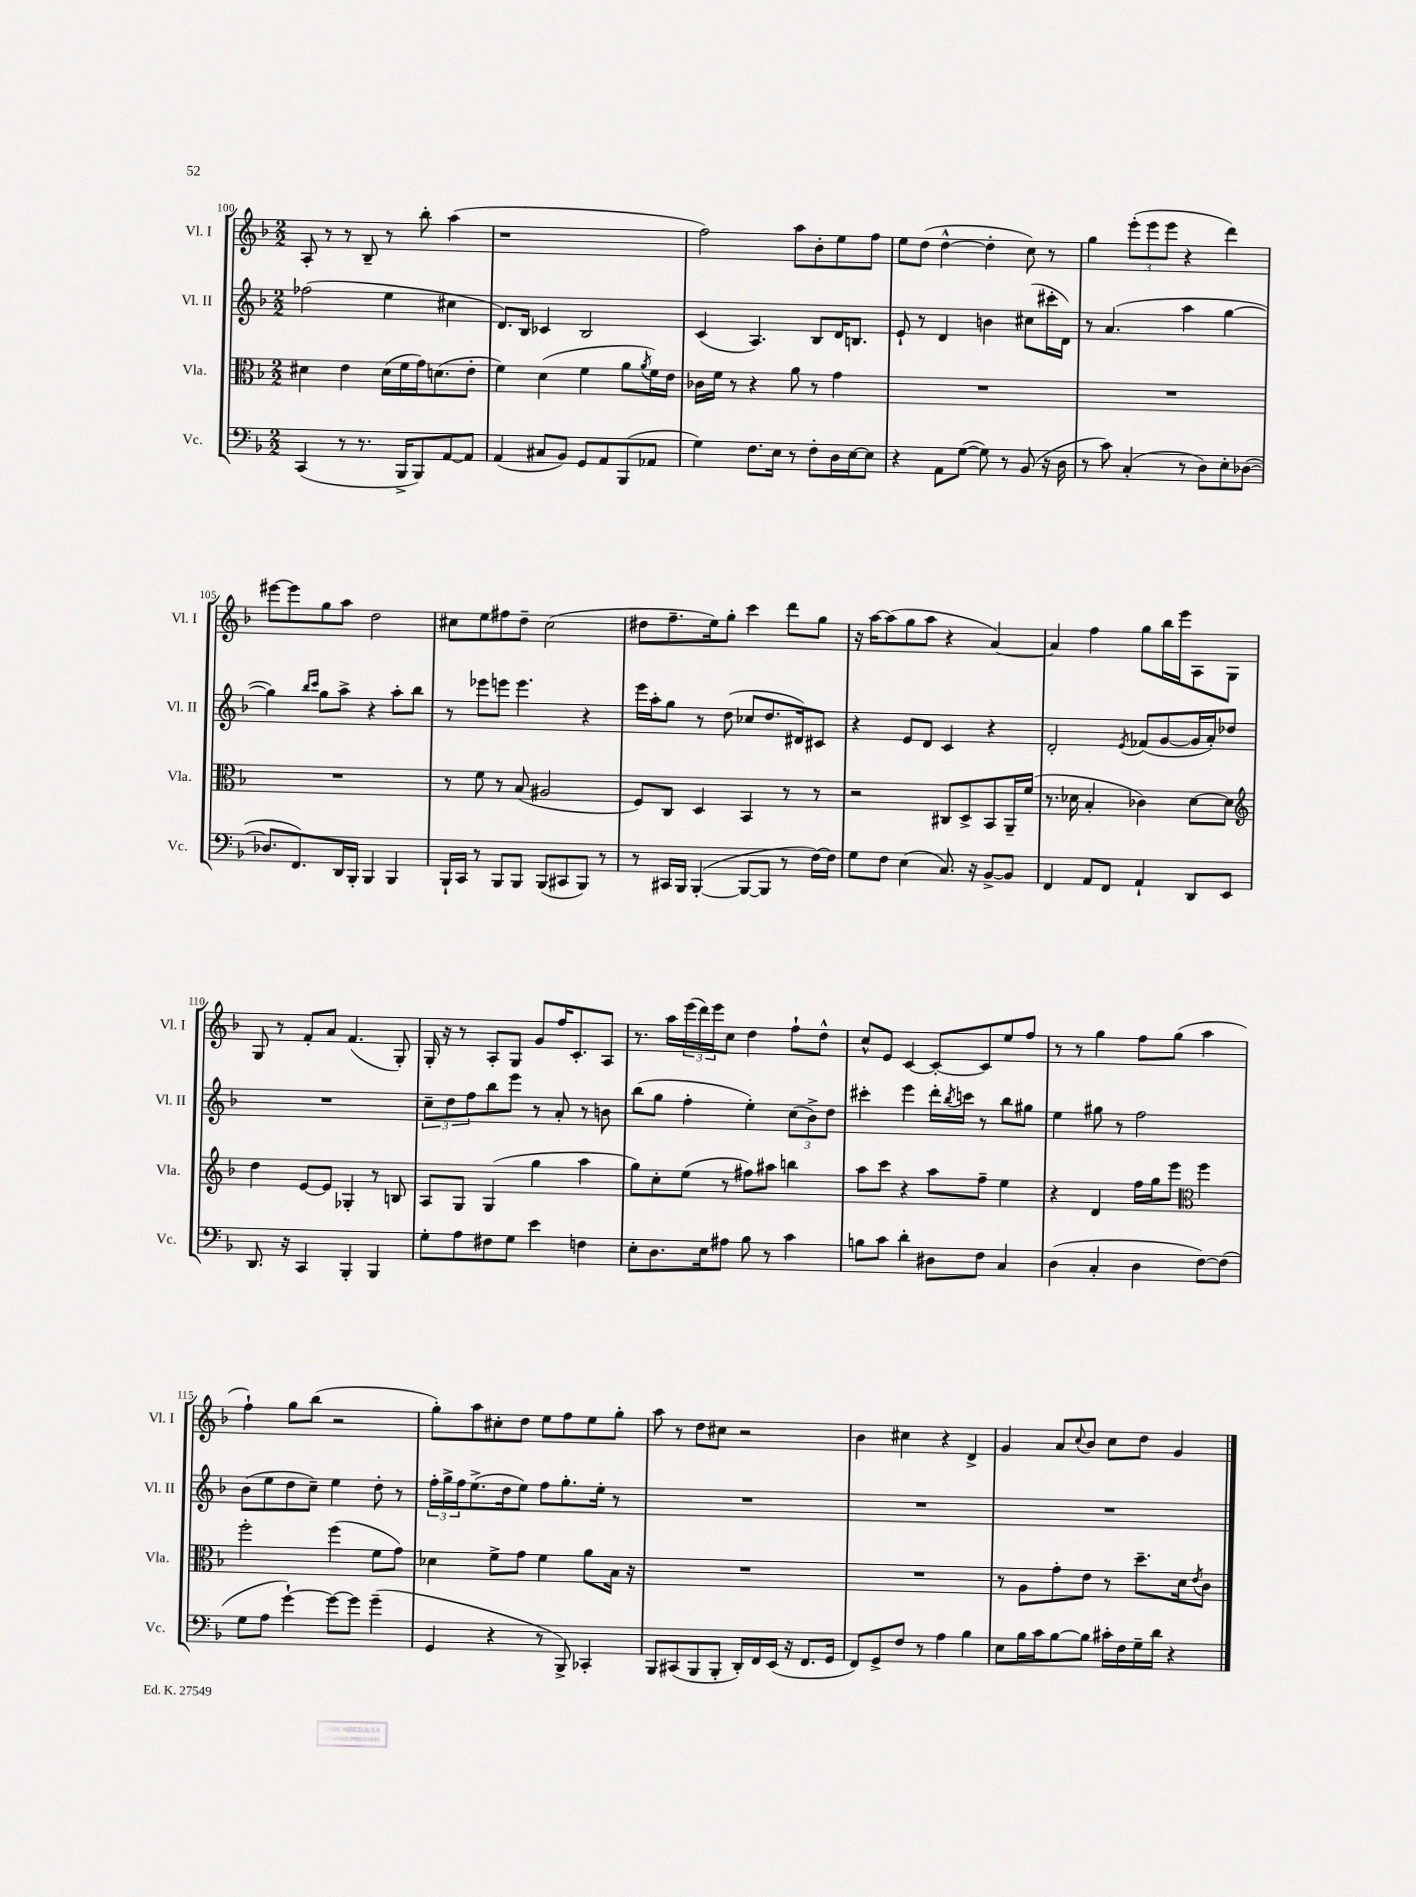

**kern	**kern	**kern	**kern
*part4	*part3	*part2	*part1
*staff4	*staff3	*staff2	*staff1
*I"Vc.	*I"Vla.	*I"Vl. II	*I"Vl. I
*I'Vc.	*I'Vla.	*I'Vl. II	*I'Vl. I
*clefF4	*clefC3	*clefG2	*clefG2
*k[b-]	*k[b-]	*k[b-]	*k[b-]
*M2/2	*M2/2	*M2/2	*M2/2
=100	=100	=100	=100
(4CC/	4d#X\	(2ff-X\	8A'/
.	.	.	8r
8r	4e\	.	8r
8.r	.	.	8B-~/
.	(16d#\LL	4ee\	8r
16BBB-^/KL	16f\	.	.
8BBB-/)	16g\J)	.	8bb-'\
.	(8.dn\	.	.
[8AA/	.	4cc#X\	(4aa\
8AA/J]	8e'\J	.	.
=101	=101	=101	=101
(4AA/	4f\)	8.d/L)	1r
.	.	16B-/Jk	.
8C#X/L	(4d\	4c-X/	.
8BB-/J)	.	.	.
8GG/L	4f\	2B-/	.
8AA/	.	.	.
(8BBB-/	8a\L	.	.
.	8qa/	.	.
8AA-X/J	16f\L)	.	.
.	16e\JJ	.	.
=102	=102	=102	=102
4G\)	16c-X\LL	(4c/	2ff\)
.	16f\JJ	.	.
.	8r	.	.
8.F\L	4r	4.A/)	.
16E\Jk	.	.	.
8r	8a\	.	8aa\L
8F'\L	8r	8B-/L	8b-'\
16D\L	4g\	16d/K	8ee\
[16E\J	.	8.Bn/J	.
8E\J]	.	.	8ff\J
=103	=103	=103	=103
4r	1r	8e`/	8ee\L
.	.	8r	(8dd\J
8AA\L	.	4d/	[4dd^^\
([8G\J	.	.	.
8G\])	.	4bn\	4dd'\]
8r	.	.	.
(8BB-/	.	(8cc#X\L	8cc\)
16r	.	16ccc#X'\L	8r
16D\	.	16d\JJ)	.
=104	=104	=104	=104
8r	1r	8r	4gg\
8c\)	.	(4.a/	.
(4C'/	.	.	(12eee'\L
.	.	.	12eee\
.	.	.	12eee\J
8r	.	4aa\	4r
8D\L)	.	.	.
8E'\	.	[4gg\	4ddd\)
([8D-X\J	.	.	.
!!LO:LB:g=z
=105	=105	=105	=105
8.D-X/L]	1r	4gg\])	[8eee#X\L
.	.	.	8eee#\]
8.FF/)	.	.	.
.	.	16qqbb-/LL	.
.	.	16qqccc/JJ	.
.	.	8gg\L	8gg\
16DD/L	.	8aa^\J	8aa\J
16BBB-'/JJ	.	.	.
4BBB-/	.	4r	2dd\
4BBB-/	.	8aa'\L	.
.	.	8bb-\J	.
=106	=106	=106	=106
16BBB-`/LL	8r	8r	8cc#X\L
16CC/JJ	.	.	.
8r	8f\	8eee-X\L	8ee\
8BBB-/L	8r	8eeen\J	8ff#X\
8BBB-/J	(8B-/	4.eee\	8dd~\J
(8BBB-/L	2A#X/	.	(2cc#\
8CC#X/	.	.	.
8BBB-/J)	.	4r	.
8r	.	.	.
=107	=107	=107	=107
8r	8F/L)	16eee\LL	8dd#X\L
.	.	16aa'\J	.
16CC#X/LL	8C/J	8gg\J	8.ff~\
16BBB-/JJ	.	.	.
([4BBB-'/	4D/	8r	.
.	.	.	16ee\k)
.	.	(8dd\	8gg'\J
8BBB-/L_	4BB-/	8cc-X/L	4ccc\
8BBB-/J]	.	8.dd/	.
8r	8r	.	8ddd\L
.	.	16d#X/k)	.
[16F\LL)	8r	8c#X/J	8gg\J
16F\JJ]	.	.	.
=108	=108	=108	=108
8G\L	2r	4r	16r
.	.	.	[16aa\KL
8F\J	.	.	(8aa\]
(4E\	.	8e/L	8gg\
.	.	8d/J	8aa\J
8.C/)	8C#X/L	4c/	4r
.	8D^/	.	.
16r	.	.	.
[8BB-^/L	8BB-/	4r	[4a/)
8BB-/J]	16AA~/L	.	.
.	(16f/JJ	.	.
=109	=109	=109	=109
4FF/	8.r	2d'/	4a/]
.	16d-X\	.	.
8AA/L	4B-'/	.	4ff\
8FF/J	.	.	.
.	.	8qe/	.
4AA`/	4c-X\)	(8f-X/L	8gg\L
.	.	[8g/	16bb-\L
.	.	.	16eee\J
8DD/L	[8d-\L	16g/L]	8A\
.	.	16a'/J)	.
8EE/J	8d-\J]	8dd-X/J	8G\J
!!LO:LB:g=z
=110	=110	=110	=110
*	*clefG2	*	*
8.DD/	4dd\	1r	8G/
.	.	.	8r
16r	.	.	.
4CC/	[8e/L	.	8f'/L
.	8e/J]	.	8a/J
4BBB-'/	4G-X'/	.	(4.f/
4BBB-/	8r	.	.
.	8Bn/	.	8G'/)
=111	=111	=111	=111
8G'\L	8A/L	12cc~\L	16G'/
.	.	.	16r
.	.	12dd\	.
8A\	8G/J	.	8r
.	.	12ff\	.
8F#X\	(4G/	8bb-\	8A'/L
8G\J	.	8eee\J	8G/J
4e\	4gg\	8r	8g/L
.	.	8a'/	16ff/K
.	.	.	8.c'/
4Fn\	4aa\	8r	.
.	.	8bn\	8A/J
=112	=112	=112	=112
8E'\L	8gg\L)	(8bb-\L	8.r
8.D\	8cc'\	8gg\J	.
.	.	.	16aa\LL
.	(8ee\J	4ff'\	(24eee\
.	.	.	24ddd\)
16E\k	.	.	.
.	.	.	24eee\J
8A#X\J	8r	.	8cc\J
8B-\	8ff#X\L)	4ee'\)	4dd\
8r	8aa#X\J	.	.
4c\	4bbn\	(12cc\L	8ff`\L
.	.	12b-^\)	.
.	.	.	8dd^^\J
.	.	12dd\J	.
=113	=113	=113	=113
8Bn\L	8aa\L	4ccc#X'\	8cc^^/L
8c\J	8ccc\J	.	8e/J
4d'\	4r	4eee\	[4c/
8D#X\L	8aa\L	16ddd'\LL	8c'/L_
.	.	8qbb-/	.
.	.	16cccn\JJ	.
8F\J	8ff~\J	8r	8c/]
4C/	4ee\	8bb-\L	8ee/
.	.	8gg#X\J	8ff/J
=114	=114	=114	=114
(4D\	4r	4ee\	8r
.	.	.	8r
4C'/	4d/	8gg#X\	4gg\
.	.	8r	.
4D\	16ff\LL	2ff\	8ff\L
.	16gg\J	.	.
.	8eee\J	.	(8gg\J
*	*clefC3	*	*
[8F\L)	4ff\	.	4aa\
(8F\J]	.	.	.
!!LO:LB:g=z
=115	=115	=115	=115
8G\L	2ff'\	(8b-\L	4ff`\)
8A\J	.	8ee\	.
[4g`\)	.	8dd\	8gg\L
.	.	8cc~\J)	(8bb-\J
8g\L_	(4ff\	4ee\	2r
8g\J]	.	.	.
(4g~\	8f\L	8dd'\	.
.	8g\J)	8r	.
=116	=116	=116	=116
4GG/	4d-X\	24ff'\LL	8gg'\L)
.	.	24gg^\	.
.	.	24ff\J	.
.	.	(8.ee^\	8aa\
4r	8f^\L	.	8cc#X'\
.	.	16dd\k	.
.	8g\J	8ee\J)	8dd\J
8r	4f\	8ff\L	8ee\L
8BBB-^/)	.	8.gg'\	8ff\
4CC-X'/	8a\L	.	8ee\
.	.	16ee'\Jk	.
.	16B-\Jk	8r	8gg'\J
.	16r	.	.
=117	=117	=117	=117
8BBB-/L	1r	1r	8aa\
(8CC#X/	.	.	8r
8BBB-/	.	.	8dd\L
8BBB-'/J	.	.	8cc#X\J
16DD'/LL)	.	.	2r
16FF/	.	.	.
(16EE/JJ	.	.	.
16r	.	.	.
8.FF/L	.	.	.
16GG/Jk	.	.	.
=118	=118	=118	=118
8FF/L)	1r	1r	4b-\
8GG^/	.	.	.
8F/J	.	.	4cc#X\
8r	.	.	.
4A\	.	.	4r
4B-\	.	.	4d^/
=119	=119	=119	=119
8E\L	8r	1r	4g/
16B-\L	8A\L	.	.
16c\J	.	.	.
[8B-\	8g'\	.	8a/L
.	.	.	8qqcc/
8B-\J]	8e\J	.	8b-/J
16c#X'\LL	8r	.	8cc\L
16F\	.	.	.
16G~\	8.dd~\L	.	8dd\J
16d\JJ	.	.	.
4r	.	.	4g/
.	16d\k	.	.
.	8qe/	.	.
.	8c\J	.	.
==	==	==	==
*-	*-	*-	*-
